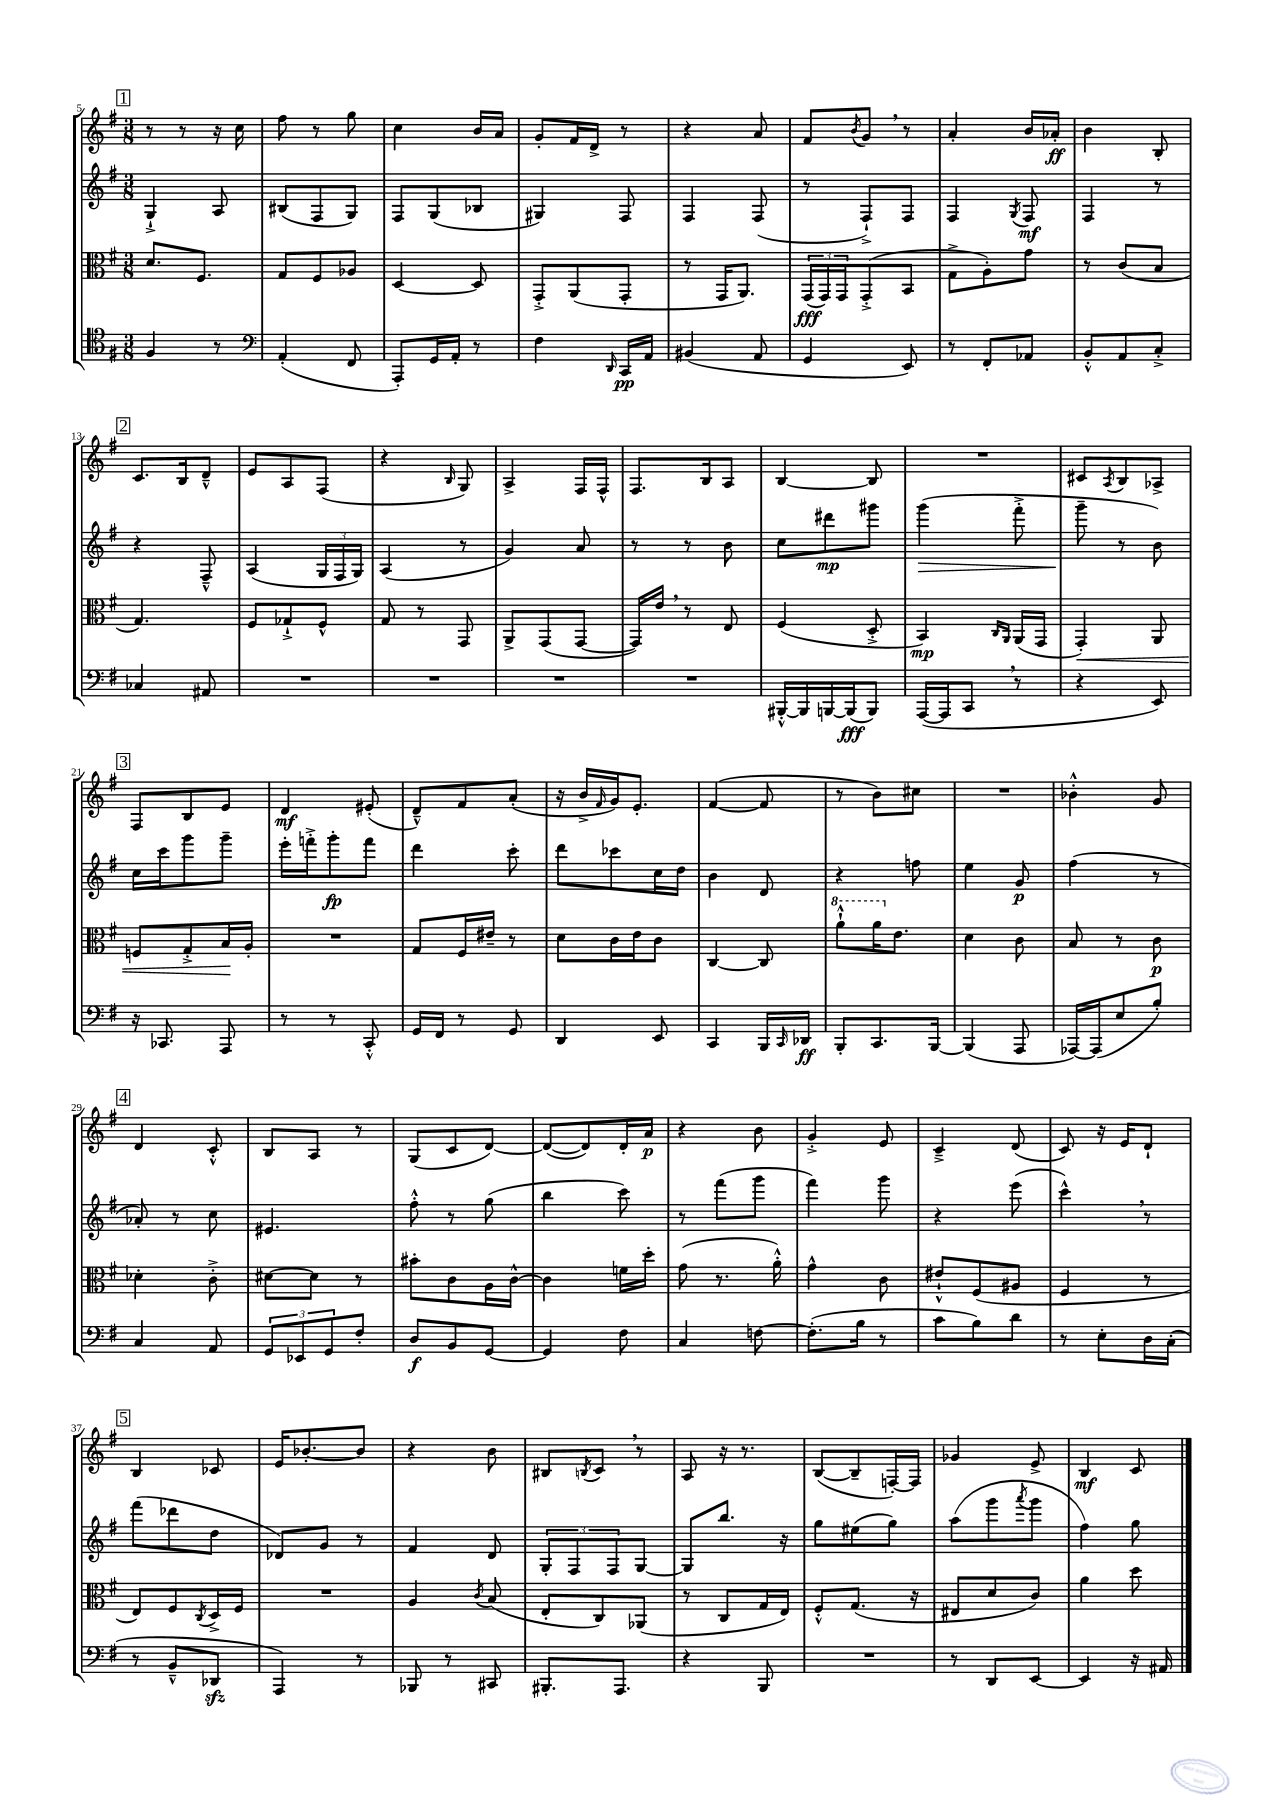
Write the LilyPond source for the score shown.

<<
\new StaffGroup <<
\new Staff = "s0" {
    \clef treble \key g \major \numericTimeSignature \time 3/8
    \mark \markup { \box "1" } r8 r8 r16 c''16 |
    fis''8 r8 g''8 |
    c''4 b'16 a'16 |
    g'8-. fis'16 d'16-> r8 |
    r4 a'8 |
    fis'8 \acciaccatura { b'8 } g'8 \breathe r8 |
    a'4-. b'16 aes'16-.\ff |
    b'4 b8-. |
    \mark \markup { \box "2" } c'8. b16 d'8---^ |
    e'8 a8 fis8( |
    r4 \grace { b16 } g8) |
    a4-> fis16 fis16-^ |
    fis8. b16 a8 |
    b4~ b8 |
    R4. |
    cis'8 \acciaccatura { a8 } b8 aes8-> |
    \mark \markup { \box "3" } fis8 b8 e'8 |
    d'4\mf eis'8-.( |
    d'8---^) fis'8 a'8-.( |
    r16 b'16-> \grace { fis'16 } g'16) e'8.-. |
    fis'4~( fis'8 |
    r8 b'8) cis''8 |
    R4. |
    bes'4-.-^ g'8 |
    \mark \markup { \box "4" } d'4 c'8-.-^ |
    b8 a8 r8 |
    g8( c'8 d'8~) |
    d'8~( d'8) d'16-. a'16\p |
    r4 b'8 |
    g'4-.-> e'8 |
    c'4---> d'8( |
    c'8) r16 e'16 d'8-! |
    \mark \markup { \box "5" } b4 ces'8 |
    e'16 bes'8.~-. bes'8 |
    r4 b'8 |
    bis8 \acciaccatura { b8 } c'8 \breathe r8 |
    a8 r16 r8. |
    b8~( b8-- f16~-.) f16 |
    ges'4 e'8-> |
    b4\mf c'8 \bar "|." |
}
\new Staff = "s1" {
    \clef treble \key g \major \numericTimeSignature \time 3/8
    \mark \markup { \box "1" } g4-!-> a8 |
    bis8( fis8 g8) |
    fis8 g8( bes8 |
    gis4) fis8 |
    fis4 fis8( |
    r8 fis8-!->) fis8 |
    fis4 \acciaccatura { g8 } fis8\mf |
    fis4 r8 |
    \mark \markup { \box "2" } r4 fis8---^ |
    a4( \tuplet 3/2 { g16 fis16 g16) } |
    a4( r8 |
    g'4) a'8 |
    r8 r8 b'8 |
    c''8 dis'''8\mp gis'''8 |
    g'''4\>( fis'''8-.-> |
    g'''8--\! r8 b'8) |
    \mark \markup { \box "3" } c''16 c'''16 g'''8 g'''8-- |
    e'''16-. f'''16-.-> g'''8-.\fp f'''8 |
    d'''4 c'''8-. |
    d'''8 ces'''8 c''16 d''16 |
    b'4 d'8 |
    r4 f''8 |
    e''4 g'8\p |
    fis''4( r8 |
    \mark \markup { \box "4" } aes'8-.) r8 c''8 |
    eis'4. |
    fis''8-.-^ r8 g''8( |
    b''4 c'''8) |
    r8 fis'''8( g'''8 |
    fis'''4) g'''8 |
    r4 e'''8( |
    c'''4-^) \breathe r8 |
    \mark \markup { \box "5" } fis'''8( des'''8 d''8 |
    des'8) g'8 r8 |
    fis'4 d'8 |
    \tuplet 3/2 { g8-. fis8 fis8 } g8~ |
    g8 b''8. r16 |
    g''8 eis''8( g''8) |
    a''8( g'''8 \acciaccatura { a'''8 } g'''8 |
    fis''4) g''8 \bar "|." |
}
\new Staff = "s2" {
    \clef alto \key g \major \numericTimeSignature \time 3/8
    \mark \markup { \box "1" } d'8. fis8. |
    g8 fis8 aes8 |
    d4~ d8 |
    g,8-.-> a,8( g,8-. |
    r8 g,16 a,8.) |
    \tuplet 3/2 { g,16\fff( g,16) g,16 } g,8-.->( b,8 |
    g8-> a8-.) g'8 |
    r8 c'8( b8 |
    \mark \markup { \box "2" } g4.) |
    fis8 ges8-!-> fis8-^ |
    g8 r8 g,8 |
    a,8-> g,8( g,8~ |
    g,16) e'16 \breathe r8 e8 |
    fis4( d8-.-> |
    b,4\mp) \grace { c16 a,16 } a,16( g,16 |
    g,4-.\<) a,8 |
    \mark \markup { \box "3" } f8 g8-.-> b16\! a16-. |
    R4. |
    g8 fis16 eis'16-- r8 |
    d'8 c'16 e'16 c'8 |
    c4~ c8 |
    \ottava #1 a''8-!-^ a''16 \ottava #0 e'8. |
    d'4 c'8 |
    b8 r8 c'8\p |
    \mark \markup { \box "4" } des'4-. c'8-.-> |
    dis'8~ dis'8 r8 |
    bis'8-. c'8 a16 c'16~-^ |
    c'4 f'16 d''16-. |
    g'8( r8. a'16-.-^) |
    g'4-^ c'8 |
    eis'8-!-^ fis8( ais8 |
    fis4 r8 |
    \mark \markup { \box "5" } e8) fis8 \acciaccatura { c8 } d16-> fis16 |
    R4. |
    a4 \acciaccatura { c'8 } b8( |
    e8-. c8) aes,8( |
    r8 c8 g16 e16) |
    fis8-.-^ g8.( r16 |
    eis8 d'8 c'8) |
    a'4 d''8 \bar "|." |
}
\new Staff = "s3" {
    \clef tenor \key g \major \numericTimeSignature \time 3/8
    \mark \markup { \box "1" } fis4 r8 |
    \clef bass a,4-.( fis,8 |
    a,,8-.) g,16 a,16-. r8 |
    fis4 \grace { d,16 } c,16\pp a,16 |
    bis,4( a,8 |
    g,4 e,8) |
    r8 fis,8-. aes,8 |
    b,8-.-^ a,8 c8-.-> |
    \mark \markup { \box "2" } ces4 ais,8 |
    R4. |
    R4. |
    R4. |
    R4. |
    bis,,16~-.-^ bis,,16 b,,16~ b,,16\fff( b,,8) |
    a,,16~( a,,16 c,8 \breathe r8 |
    r4 e,8) |
    \mark \markup { \box "3" } r16 ces,8. a,,8 |
    r8 r8 c,8-.-^ |
    g,16 fis,16 r8 g,8 |
    d,4 e,8 |
    c,4 b,,16 \grace { c,16 } des,16\ff |
    b,,8-. c,8. b,,16~ |
    b,,4( a,,8 |
    aes,,16~) aes,,16( e8 b8-.) |
    \mark \markup { \box "4" } c4 a,8 |
    \tuplet 3/2 { g,8 ees,8 g,8 } fis8-. |
    d8\f b,8 g,8~ |
    g,4 fis8 |
    c4 f8~ |
    f8.-.( b16 r8 |
    c'8 b8) d'8 |
    r8 e8-. d16 c16-.( |
    \mark \markup { \box "5" } r8 b,8---^ des,8\sfz |
    a,,4) r8 |
    bes,,8 r8 cis,8 |
    bis,,8.-. a,,8. |
    r4 b,,8 |
    R4. |
    r8 d,8 e,8~ |
    e,4 r16 ais,16 \bar "|." |
}
>>
>>
\layout { \context { \Score currentBarNumber = #5 } }
